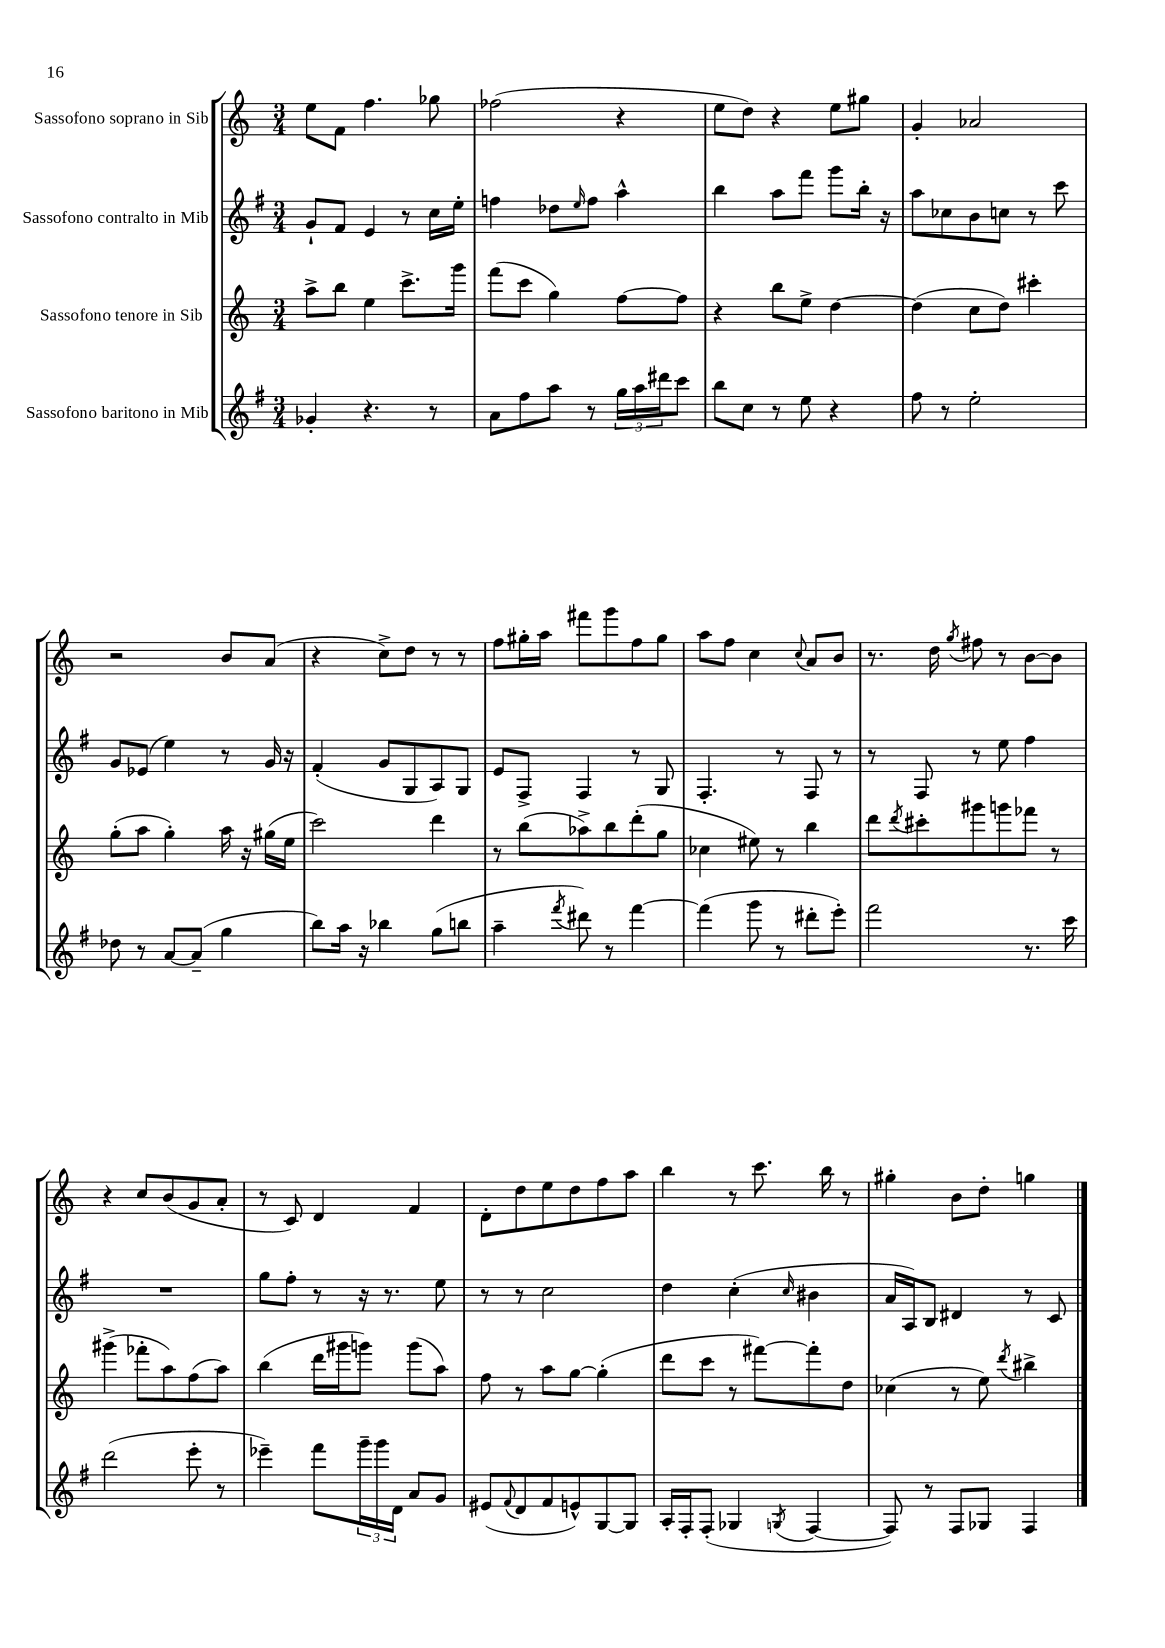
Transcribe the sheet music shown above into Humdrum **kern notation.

**kern	**kern	**kern	**kern
*staff4	*staff3	*staff2	*staff1
*clefG2	*clefG2	*clefG2	*clefG2
*k[f#]	*k[]	*k[f#]	*k[]
*M3/4	*M3/4	*M3/4	*M3/4
4g-'	8aa^	8g`	8ee
.	8bb	8f#	8f
4.r	4ee	4e	4.ff
.	8.ccc^	8r	.
8r	.	16cc	8gg-
.	16ggg	16ee'	.
=	=	=	=
8a	(8fff	4ff	(2ff-
8ff#	8ccc	.	.
8aa	4gg)	8dd-	.
.	.	16qqee	.
8r	.	8ff	.
24gg	[8ff	4aa^^	4r
24aa	.	.	.
24ddd#	.	.	.
8ccc	8ff]	.	.
=	=	=	=
8bb	4r	4bb	8ee
8cc	.	.	8dd)
8r	8bb	8aa	4r
8ee	8ee^	8fff#	.
4r	[4dd	8ggg	8ee
.	.	16bb'	8gg#
.	.	16r	.
=	=	=	=
8ff#	(4dd]	8aa	4g'
8r	.	8cc-	.
2ee'	8cc	8b	2a-
.	8dd)	8cc	.
.	4ccc#'	8r	.
.	.	8ccc	.
=	=	=	=
8dd-	(8gg'	8g	2r
8r	8aa	(8e-	.
[8a	4gg')	4ee)	.
(8a~]	.	.	.
4gg	16aa	8r	8b
.	16r	.	.
.	(16gg#	16g	(8a
.	16ee	16r	.
=	=	=	=
8bb)	2ccc)	(4f#'	4r
16aa	.	.	.
16r	.	.	.
4bb-	.	8g	8cc^)
.	.	8G	8dd
(8gg	4ddd	8A)	8r
8bb	.	8G	8r
=	=	=	=
4aa~	8r	8e	8ff
.	(8bb	8F#^	16gg#'
.	.	.	16aa
8qfff#	.	.	.
8ddd#)	8aa-^)	4F#	8fff#
8r	8bb	.	8ggg
[4fff#	(8ddd'	8r	8ff
.	8gg	8G	8gg#
=	=	=	=
(4fff#]	4cc-	4.F#'	8aa
.	.	.	8ff
8ggg	8ee#)	.	4cc
8r	8r	8r	.
.	.	.	8qqcc
8ddd#'	4bb	8F#	8a
8eee')	.	8r	8b
=	=	=	=
2fff#	8ddd	8r	8.r
.	8qddd	.	.
.	8ccc#'	8F#	.
.	.	.	16dd
.	.	.	8qgg
.	8ggg#	8r	8ff#
.	8ggg	8ee	8r
8.r	8fff-	4ff#	[8b
.	8r	.	8b]
16ccc	.	.	.
=	=	=	=
(2ddd	(4ggg#^	2.r	4r
.	8fff-'	.	8cc
.	8aa)	.	(8b
8eee'	(8ff	.	8g
8r	8aa)	.	8a'
=	=	=	=
4eee-~)	(4bb	8gg	8r
.	.	8ff#'	8c)
8fff#	16ddd	8r	4d
.	16ggg#	.	.
24ggg~	8ggg)	16r	.
24ggg	.	.	.
.	.	8.r	.
24d	.	.	.
8a	(8ggg	.	4f
8g	8aa)	8ee	.
=	=	=	=
(8e#	8ff	8r	8d'
8qqf#	.	.	.
8d	8r	8r	8dd
8f#	8aa	2cc	8ee
8e^^)	[8gg	.	8dd
[8G	(4gg']	.	8ff
8G]	.	.	8aa
=	=	=	=
16A'	8ddd	4dd	4bb
16F#'	.	.	.
(8F#'	8ccc	.	.
4G-	8r	(4cc'	8r
.	[8fff#)	.	8.ccc
8qG	.	16qqcc	.
[4F#	8fff#']	4b#	.
.	.	.	16bb
.	8dd	.	8r
=	=	=	=
8F#])	(4cc-	16a	4gg#'
.	.	16A)	.
8r	.	8B	.
8F#	8r	4d#	8b
8G-	8ee)	.	8dd'
.	8qddd	.	.
4F#	4bb#^	8r	4gg
.	.	8c	.
==	==	==	==
*-	*-	*-	*-
